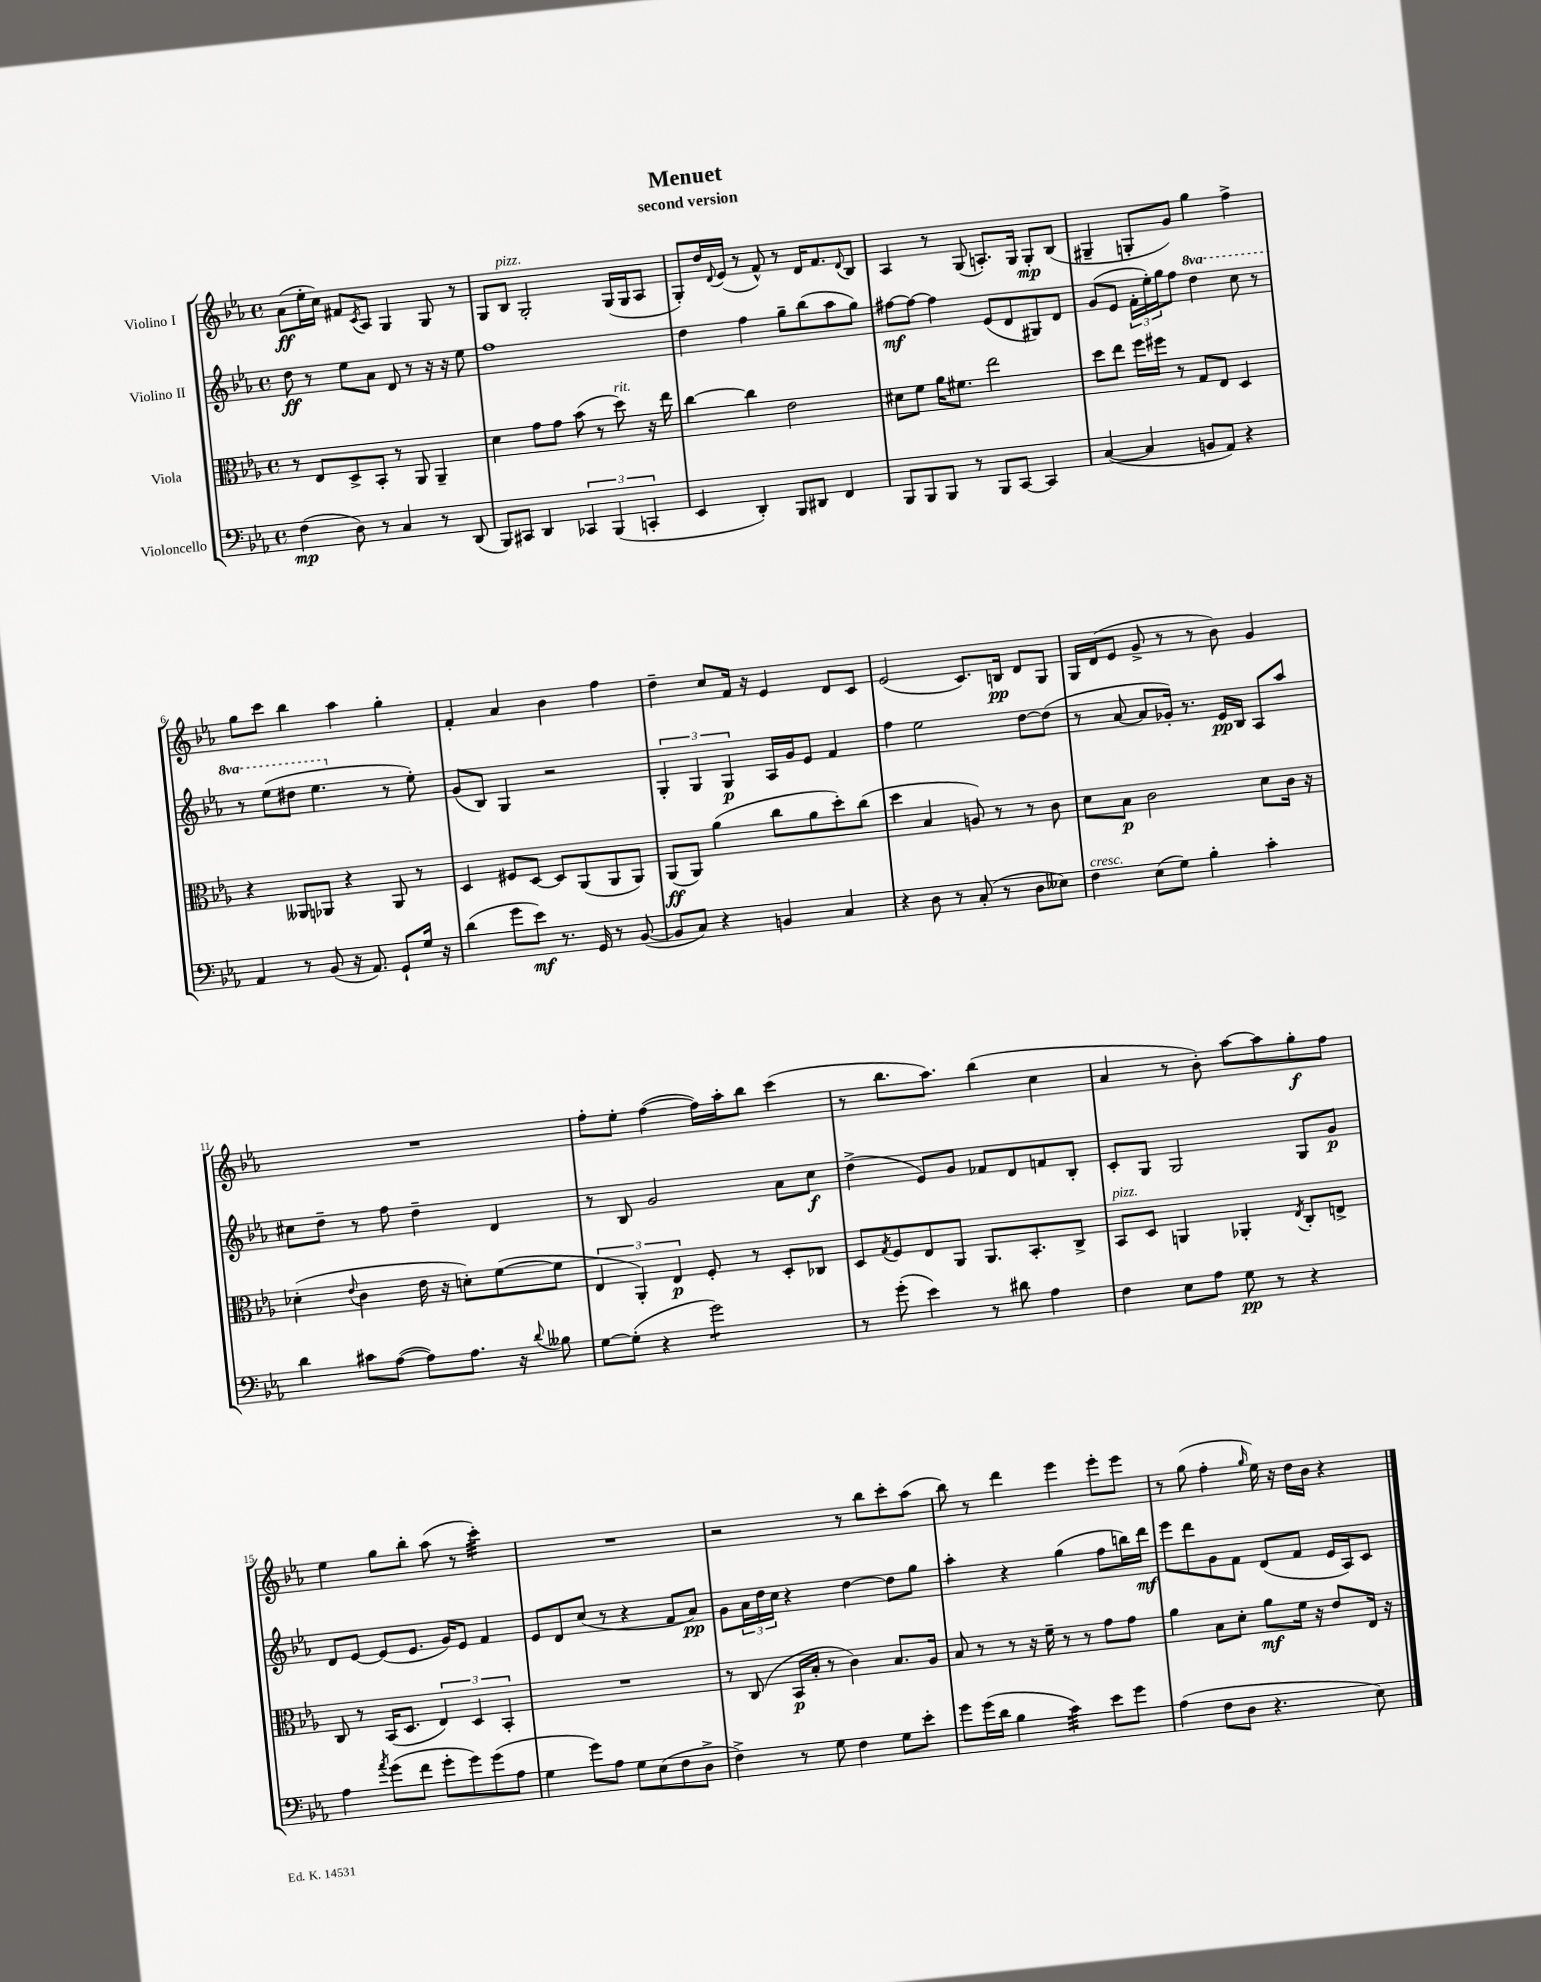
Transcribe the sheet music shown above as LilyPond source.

\header { title = "Menuet" subtitle = "second version" }
<<
\new StaffGroup <<
\new Staff = "s0" \with { instrumentName = "Violino I" } {
    \clef treble \key ees \major \defaultTimeSignature \time 4/4
    aes'8\ff( ees''16-. c''16) fis'8 \acciaccatura { c'8 } aes8 g4 g8 r8 |
    g8 bes8^\markup { \italic "pizz." } g2-. g16( g16 aes8 |
    g8-.) d''16 \appoggiatura { d'8 } ees'16( r8 f'8-^) r8 d'16 f'8. \appoggiatura { d'8 } bes8 |
    aes4 r8 g8( a8.-.) g16 g8-.\mp bes8( |
    gis4-- g8-. g'8) g''4 f''4-> |
    g''8 c'''8 bes''4 aes''4 g''4-. |
    f'4-. aes'4 bes'4 f''4 |
    d''4-- c''8 f'16 r16 ees'4 d'8 c'8 |
    ees'2( c'8.) b16\pp d'8 g8 |
    g16 d'16( ees'8 g'8-> r8 r8 bes'8) g'4 |
    R1 |
    f''8-. ees''8-. f''4~( f''16) aes''16-. bes''8 c'''4( |
    r8 bes''8. aes''8.) bes''4( c''4 |
    aes'4 r8 bes'8-.) aes''8~ aes''8 g''8-.\f f''8 |
    ees''4 g''8 bes''8-. aes''8( r8 c'''4:32-.) |
    R1 |
    r2 r8 bes''8 c'''8-. aes''8( |
    bes''8) r8 d'''4 ees'''4 ees'''8-. ees'''8 |
    r8 g''8( f''4-. \grace { g''16 } ees''16) r16 d''16 bes'16 r4 \bar "|." |
}
\new Staff = "s1" \with { instrumentName = "Violino II" } {
    \clef treble \key ees \major \defaultTimeSignature \time 4/4 \set Staff.ottavationMarkups = #ottavation-simple-ordinals
    d''8\ff r8 ees''8 aes'8 d'8 r8 r16 r16 ees''8 |
    f''1 |
    d''4 f''4 g''8-- bes''8( aes''8 g''8) |
    fis''8~\mf fis''8~ fis''4 ees'8( d'8 gis8) d'8 |
    g'8( ees'8 \tuplet 3/2 { f'16-. ees''16-.) g''16 } f''8 \ottava #1 d'''4 c'''8 r8 |
    r8 ees'''8( dis'''8 ees'''4. \ottava #0 r8 ees''8-.) |
    g'8( bes8) g4 r2 |
    \tuplet 3/2 { g4-. g4 g4\p } aes16 g'16 ees'8 f'4 |
    f''4 ees''2 d''8~ d''8( |
    r8 aes'8~ aes'8 ges'16-.) r8. ees'16\pp bes16 aes8 aes''8 |
    cis''8 d''8-- r8 f''8 d''4-- d'4 |
    r8 bes8 g'2 aes'8 c''8\f |
    d''4->( ees'8) g'8 fes'8 d'8 f'8 bes8-. |
    c'8-. g8 g2 g8 g'8\p |
    d'8 ees'8~ ees'8( ees'8. g'16) ees'8 f'4 |
    ees'8 d'8 c''8( r8 r4 f'8 aes'8\pp) |
    g'8 \tuplet 3/2 { aes'16 d''16 c''16 } r4 d''4~ d''8 g''8 |
    aes''4-. r4 g''4( f''8 b''16) d'''16\mf |
    ees'''8 d'''8 g'8 f'8 d'8( f'8 ees'16 aes16) c'8 \bar "|." |
}
\new Staff = "s2" \with { instrumentName = "Viola" } {
    \clef alto \key ees \major \defaultTimeSignature \time 4/4
    r8 ees8 d8-> bes,8-. r8 aes,8 aes,4-- |
    d'4 g'8 g'8 bes'8( r8 d''8^\markup { \italic "rit." }) r16 ees''16 |
    c''4~ c''4 ees'2 |
    dis'8 f'8 aes'16 fis'8. ees''2 |
    d''8 ees''8 f''16 fis''16 r8 g8 ees8 d4 |
    r4 aeses,8 aes,8 r4 aes,8 r8 |
    d4 fis8 d8~ d8 aes,8( aes,8 aes,8) |
    aes,8\ff( aes,8) aes'4( c''8 aes'8 d''8-.) c''8( |
    d''4 bes4 a8) r8 r8 c'8 |
    d'8 bes8\p c'2 d'8 c'16 r16 |
    des'4-.( \appoggiatura { ees'8 } c'4 ees'16 r16 d'8-.) f'8~( f'8 |
    \tuplet 3/2 { ees4 aes,4-.) ees4\p } f8-. r8 d8-. ces8 |
    d8 \acciaccatura { g8 } f8 ees8 aes,8 aes,8. bes,8.-. c8-> |
    bes,8^\markup { \italic "pizz." } d8 a,4 aes,4-. \acciaccatura { ees8 } c8-. e8-> |
    c8 r8 bes,16( d8. \tuplet 3/2 { ees4) d4 bes,4-. } |
    R1 |
    r8 c8( bes,16\p bes16-. r8 c'4) bes8. aes16 |
    bes8 r8 r8 r16 f'16-- r8 r8 g'8 g'8 |
    aes'4 bes8 d'8-. aes'8\mf f'16 r16 ees'8 ees16 r16 \bar "|." |
}
\new Staff = "s3" \with { instrumentName = "Violoncello" } {
    \clef bass \key ees \major \defaultTimeSignature \time 4/4
    f4\mp( d8) r8 c4 r8 d,8( |
    bes,,8) cis,8 d,4 \tuplet 3/2 { ces,4 bes,,4( c,4-. } |
    ees,4 d,4-.) bes,,8 dis,8 f,4 |
    bes,,8 bes,,8 bes,,8 r8 bes,,8 c,8~ c,4 |
    c4~( c4 b,8 aes,8) r4 |
    aes,4 r8 bes,8( r16 aes,8.) g,8-! g16 r16 |
    d'4( g'8 ees'8\mf) r8. g,16 r8 bes,8~( |
    bes,8 c8) r4 b,4 c4 |
    r4 d8 r8 c8-.( r8 d8 eeses8) |
    f4^\markup { \italic "cresc." } ees8( g8) bes4-. c'4-. |
    d'4 cis'8 aes8~( aes8) aes8. r16 \appoggiatura { d'8 } beses8 |
    g8~ g8-.( r4 g'2:8) |
    r8 g'8-.( ees'4) r8 dis'8 aes4 |
    f4 ees8 aes8 g8\pp r8 r4 |
    aes4 \acciaccatura { aes'8 } g'8( f'8 g'8-. g'8) g'8( aes8 |
    g4 g'8) aes8 g8 ees8( f8 d8-> |
    f4->) r8 g8 f4 g8 ees'8-. |
    g'8 g'16( d'16 bes4 c'4:32) ees'8 g'8 |
    aes4( f8 d8 r4. ees8) \bar "|." |
}
>>
>>
